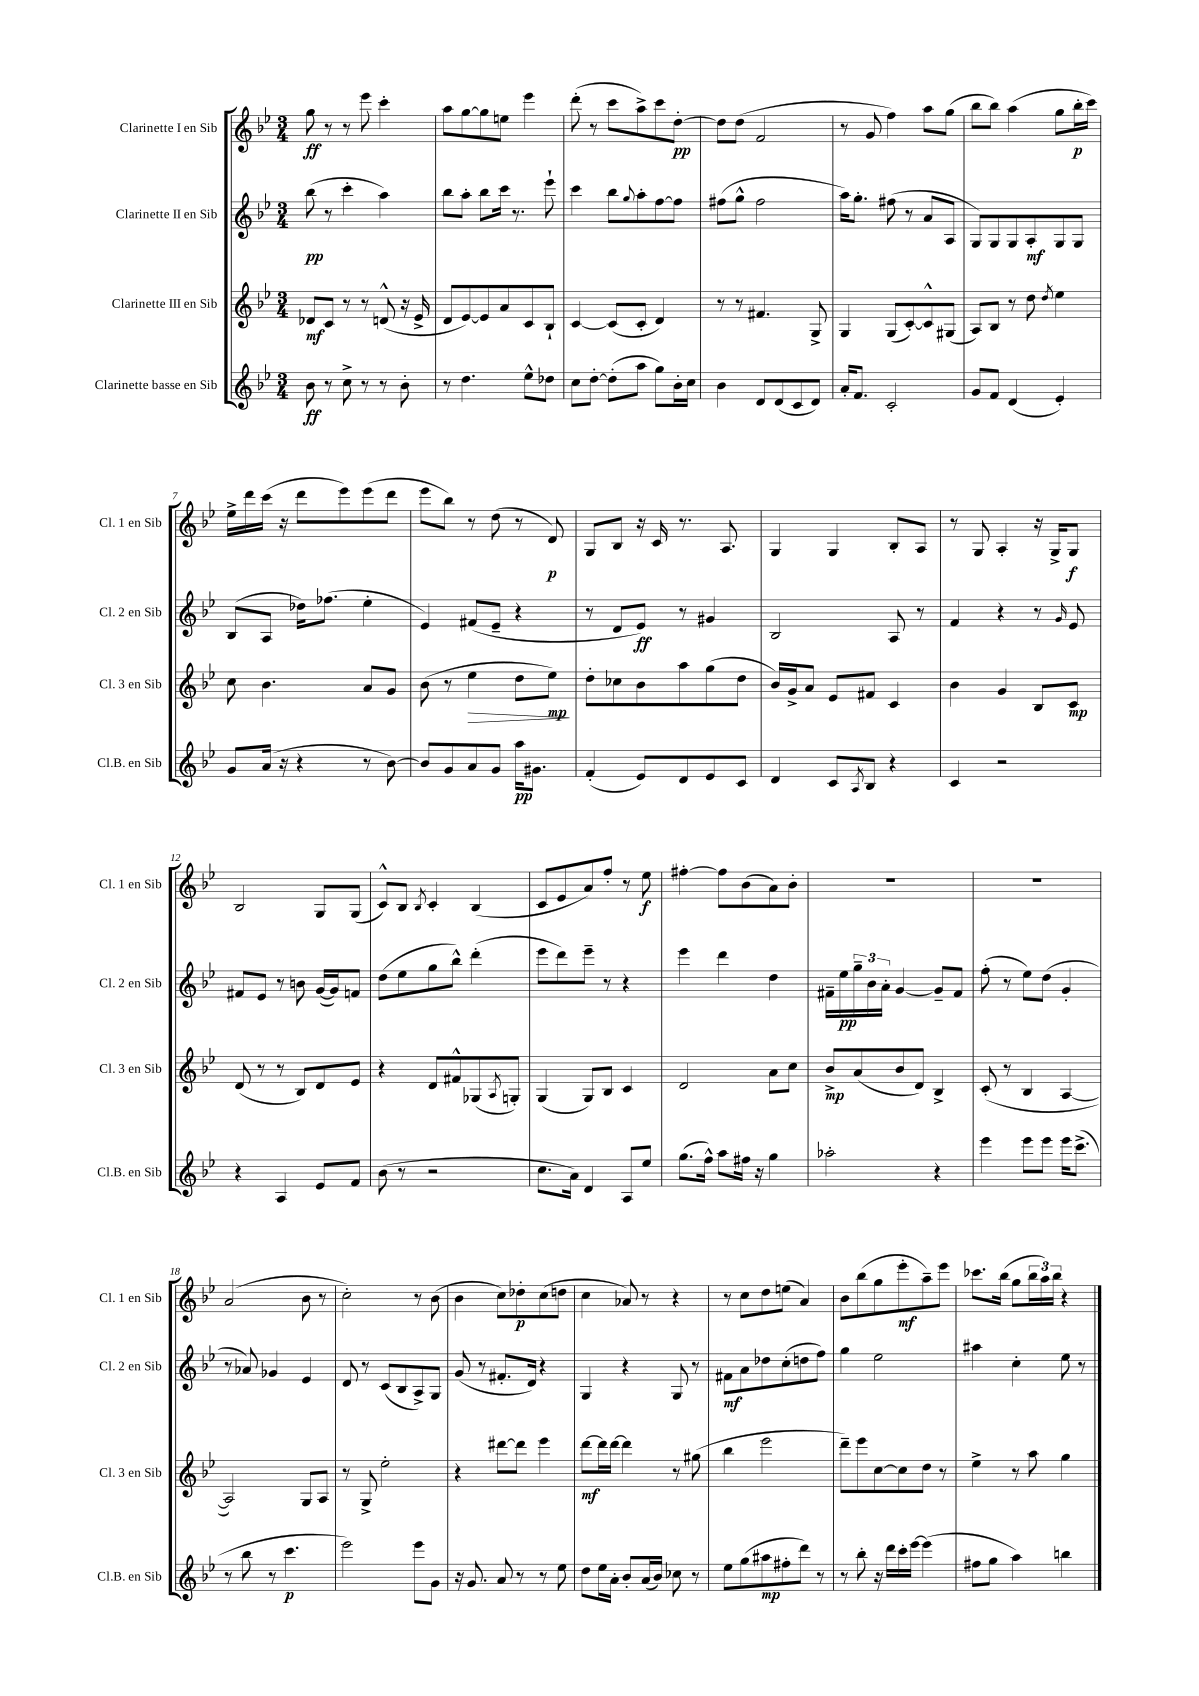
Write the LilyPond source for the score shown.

<<
\new StaffGroup <<
\new Staff = "s0" \with { instrumentName = "Clarinette I en Sib" shortInstrumentName = "Cl. 1 en Sib" } {
    \clef treble \key bes \major \numericTimeSignature \time 3/4
    g''8\ff r8 r8 ees'''8 c'''4-. |
    a''8 g''8~ g''8 e''8 ees'''4 |
    d'''8-.( r8 c'''8 a''8->) c'''8 d''8~-.\pp |
    d''8 d''8( f'2 |
    r8 g'8 f''4) a''8 g''8( |
    bes''8 bes''8) a''4( g''8 bes''16-.\p c'''16) |
    ees''16-> d'''16 c'''16( r16 d'''8 ees'''8) ees'''8( d'''8 |
    ees'''8 bes''8) r8 d''8( r8 d'8\p) |
    g8 bes8 r16 c'16 r8. a8. |
    g4 g4 bes8-. a8 |
    r8 g8 a4-. r16 g16-> g8\f |
    bes2 g8 g8( |
    c'8-^) bes8 \acciaccatura { bes8 } c'4-. bes4( |
    c'8 ees'8 a'8) f''8-. r8 ees''8\f |
    fis''4~-. fis''8 bes'8( a'8) bes'8-. |
    R2. |
    R2. |
    a'2( bes'8 r8 |
    c''2-.) r8 bes'8( |
    bes'4 c''8) des''8-.\p c''8( d''8 |
    c''4 aes'8) r8 r4 |
    r8 c''8 d''8 e''8( a'4) |
    bes'8 bes''8( g''8 ees'''8-.\mf a''8--) ees'''8 |
    ces'''8. bes''16( g''8 \tuplet 3/2 { bes''16 a''16) bes''16 } r4 \bar "|." |
}
\new Staff = "s1" \with { instrumentName = "Clarinette II en Sib" shortInstrumentName = "Cl. 2 en Sib" } {
    \clef treble \key bes \major \numericTimeSignature \time 3/4
    bes''8\pp( r8 c'''4-. a''4) |
    bes''8 a''8-. bes''8 c'''16 r8. ees'''8-! |
    c'''4 bes''8 \appoggiatura { g''8 } a''8-. f''8~ f''8 |
    fis''8( g''8-^ fis''2 |
    a''16) g''8.-. fis''8( r8 a'8 a8 |
    g8) g8 g8 a8-.\mf g8 g8 |
    bes8( a8 des''16) fes''8.( ees''4-. |
    ees'4) fis'8( ees'8-- r4 |
    r8 d'8 ees'8\ff) r8 gis'4 |
    bes2 a8 r8 |
    f'4 r4 r8 \grace { g'16 } ees'8 |
    fis'8 ees'8 r8 b'8 g'16~( g'16) f'8 |
    d''8( ees''8 g''8 bes''8-^) d'''4-.( |
    ees'''8 d'''8) ees'''8-- r8 r4 |
    ees'''4 d'''4 d''4 |
    fis'16-- ees''16\pp \tuplet 3/2 { g''16-- bes'16 a'16-. } g'4~ g'8-- fis'8 |
    f''8-.( r8 ees''8) d''8( g'4-. |
    r8 aes'8) ges'4 ees'4 |
    d'8 r8 c'8( bes8 a8->) g8 |
    g'8( r8 fis'8.-. d'16) r4 |
    g4 r4 g8 r8 |
    fis'8\mf a'8 des''8 c''8-.( d''8 f''8) |
    g''4 ees''2 |
    ais''4 c''4-. ees''8 r8 \bar "|." |
}
\new Staff = "s2" \with { instrumentName = "Clarinette III en Sib" shortInstrumentName = "Cl. 3 en Sib" } {
    \clef treble \key bes \major \numericTimeSignature \time 3/4
    des'8\mf c'8 r8 r8 d'8-^( r16 ees'16-> |
    d'8 ees'8~) ees'8 a'8 c'8 bes8-! |
    c'4~ c'8( c'8-. d'4) |
    r8 r8 fis'4. g8-> |
    g4 g8( c'8~-.) c'8-^ gis8( |
    a8) bes8 r8 d''8 \acciaccatura { d''8 } ees''4 |
    c''8 bes'4. a'8 g'8 |
    bes'8( r8 ees''4\> d''8 ees''8\mp\!) |
    d''8-. ces''8 bes'8 a''8 g''8( d''8 |
    bes'16) g'16-> a'8 ees'8 fis'8 c'4 |
    bes'4 g'4 bes8 c'8\mp |
    d'8( r8 r8 bes8) d'8 ees'8 |
    r4 d'8 fis'8-^ ges8( \acciaccatura { a8 } g8-.) |
    g4( g8) bes8 c'4 |
    d'2 a'8 c''8 |
    bes'8->\mp a'8( bes'8 d'8) bes4-> |
    c'8-.( r8 bes4 a4~ |
    a2) g8 a8 |
    r8 g8-> ees''2-. |
    r4 dis'''8~ dis'''8 ees'''4 |
    d'''8~\mf d'''16 d'''16~ d'''4 r8 gis''8( |
    bes''4 ees'''2 |
    d'''8--) ees'''8 c''8~ c''8 d''8 r8 |
    ees''4-> r8 a''8 g''4 \bar "|." |
}
\new Staff = "s3" \with { instrumentName = "Clarinette basse en Sib" shortInstrumentName = "Cl.B. en Sib" } {
    \clef treble \key bes \major \numericTimeSignature \time 3/4
    bes'8\ff r8 c''8-> r8 r8 bes'8-. |
    r8 d''4. ees''8-^ des''8 |
    c''8 d''8~-. d''8-.( a''8 g''8) bes'16-. c''16 |
    bes'4 d'8 d'8( c'8 d'8) |
    a'16-. f'8. c'2-. |
    g'8 f'8 d'4( ees'4-.) |
    g'8 a'16( r16 r4 r8 bes'8~) |
    bes'8 g'8 a'8 g'8 a''16\pp gis'8. |
    f'4-.( ees'8) d'8 ees'8 c'8 |
    d'4 c'8 \acciaccatura { a8 } bes8 r4 |
    c'4 r2 |
    r4 a4 ees'8 f'8 |
    bes'8( r8 r2 |
    c''8. a'16) d'4 a8 ees''8 |
    g''8.( f''16-^) a''8 fis''16 r16 g''4 |
    aes''2-. r4 |
    ees'''4 ees'''8 ees'''8 ees'''16 c'''8.->( |
    r8 bes''8 r8 c'''4.\p |
    ees'''2) ees'''8 g'8 |
    r16 g'8. a'8 r8 r8 ees''8 |
    d''8 ees''16 a'16-. bes'8-. a'16( bes'16) ces''8 r8 |
    ees''8 g''8( ais''8\mp fis''8-. d'''8) r8 |
    r8 bes''8-. r16 d'''16 c'''16-. ees'''16~ ees'''4( |
    fis''8 g''8 a''4) b''4 \bar "|." |
}
>>
>>
